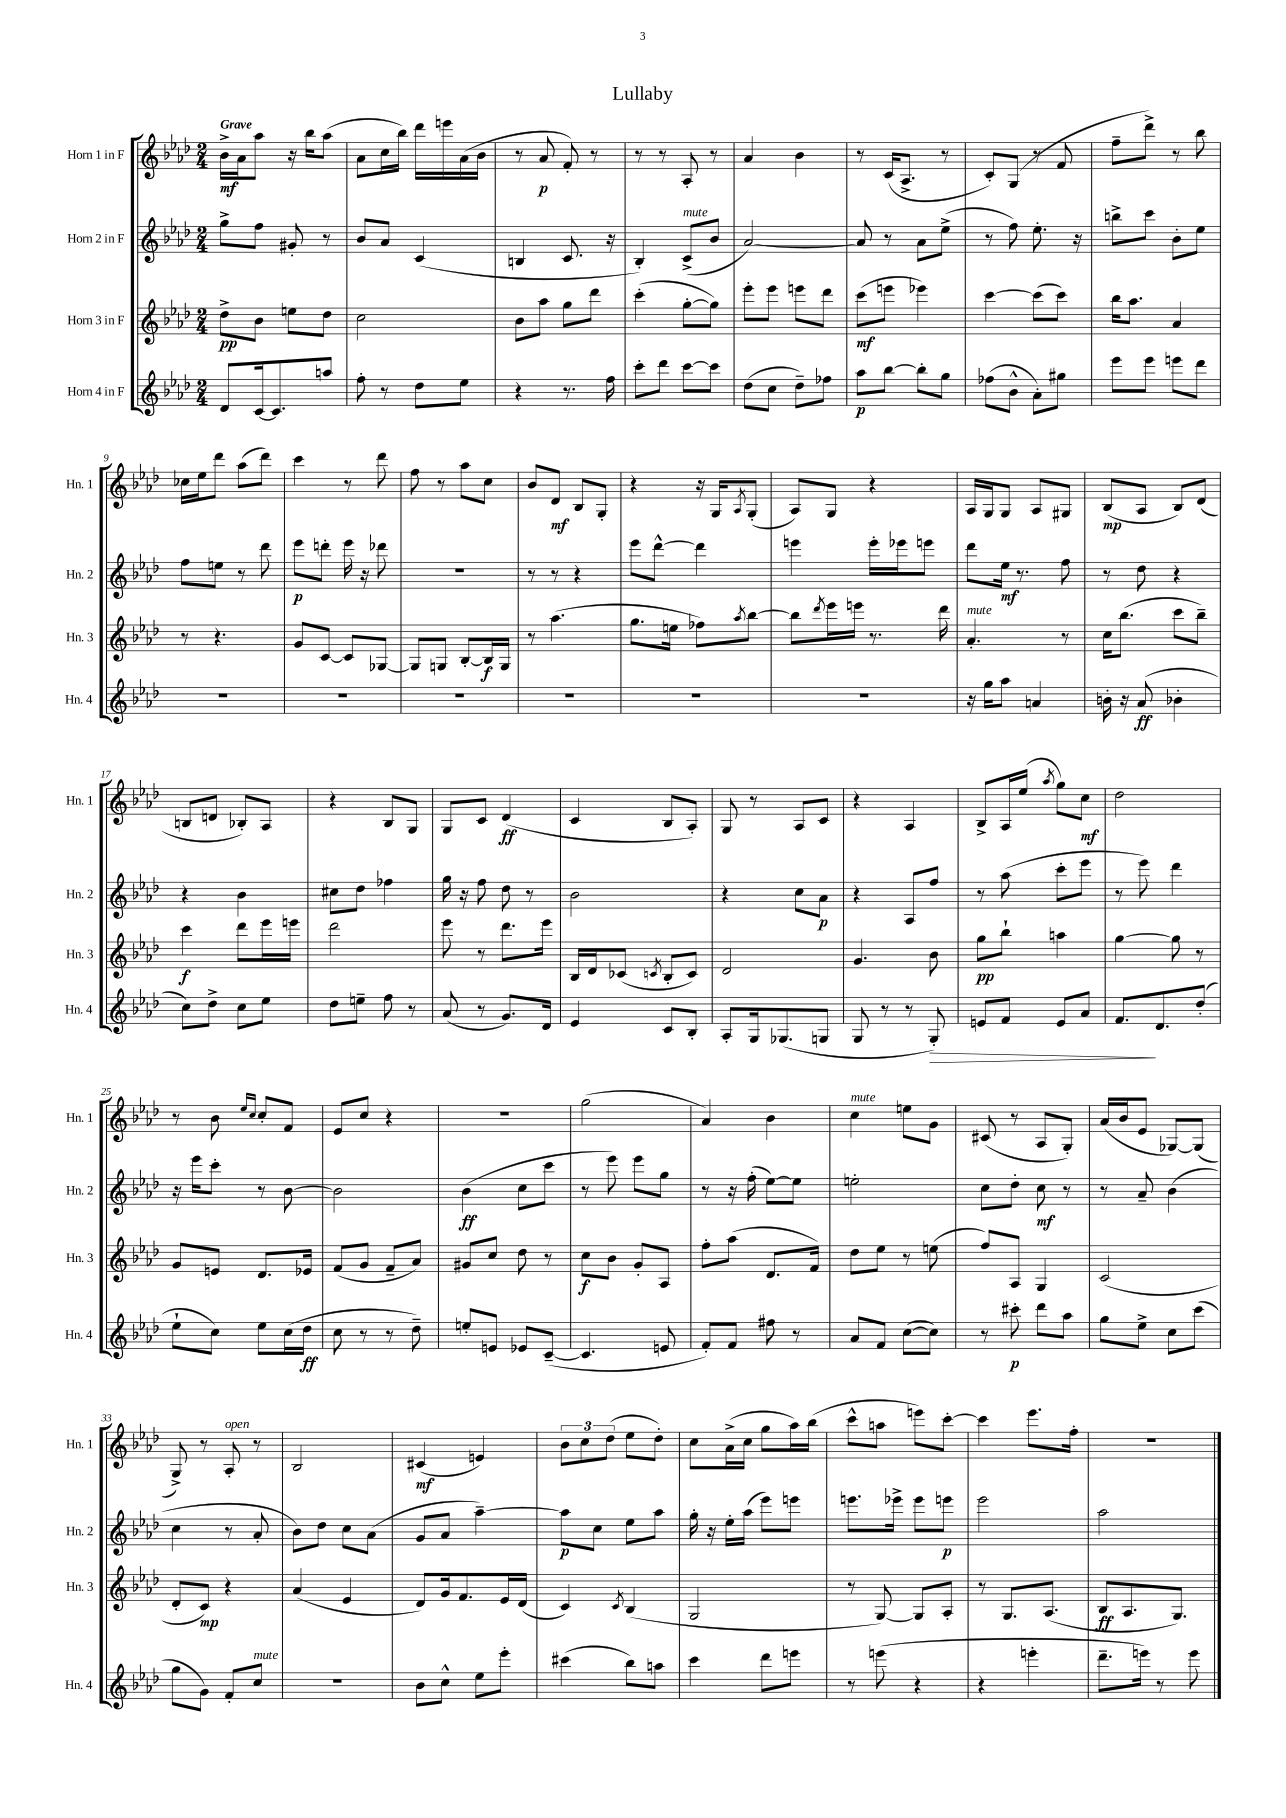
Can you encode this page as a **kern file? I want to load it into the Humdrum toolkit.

**kern	**kern	**kern	**kern
*staff4	*staff3	*staff2	*staff1
*clefG2	*clefG2	*clefG2	*clefG2
*k[b-e-a-d-]	*k[b-e-a-d-]	*k[b-e-a-d-]	*k[b-e-a-d-]
*M2/4	*M2/4	*M2/4	*M2/4
8d-/L	8dd-^\L	8gg^\L	16b-^\LL
.	.	.	16a-\J
[16c/k	8b-\J	8ff\J	8aa-\J
8.c/]	.	.	.
.	8ee\L	8g#'/	16r
.	.	.	16bb-\LK
8aa/J	8dd-\J	8r	(8aa-\J
=	=	=	=
8ff'\	2cc\	8b-/L	8a-\L
8r	.	8a-/J	16cc\L
.	.	.	16bb-\JJ)
8dd-\L	.	(4c/	16ddd-\LL
.	.	.	16eee\
8ee-\J	.	.	(16a-\
.	.	.	16b-\JJ
=	=	=	=
4r	8b-\L	4B/	8r
.	8aa-\J	.	8a-/
8.r	8gg\L	8.c/	8f'/)
.	8ddd-\J	.	8r
16ff\	.	16r	.
=	=	=	=
8ccc'\L	(4ccc'\	4B-'/)	8r
8ddd-\J	.	.	8r
[8ccc\L	[8gg'\L	(8c^/L	8A-'/
8ccc\]J	8gg\]J)	8b-/J	8r
=	=	=	=
(8dd-\L	8eee-'\L	[2a-/)	4a-/
8cc\J	8eee-\J	.	.
8dd-~\L)	8eee\L	.	4b-\
8ff-\J	8ddd-\J	.	.
=	=	=	=
8aa-\L	(8ccc\L	8a-/]	8r
[8bb-\J	8eee\J	8r	(16c/LK
.	.	.	8.A-^/J
8bb-'\]L	4eee-\)	8a-\L	.
8gg\J	.	(8ee-^\J	8r
=	=	=	=
(8ff-\L	[4ccc\	8r	8c'/L)
8b-^^\J	.	8ff\)	(8G/J
8a-'\L)	(8ccc\]L	8.ee-'\	8r
8gg#\J	8ccc\J)	.	8f/
.	.	16r	.
=	=	=	=
8eee-\L	16bb-\LK	8bb^\L	8ff~\L
.	8.aa-\J	.	.
8eee-\J	.	8ccc\J	8ddd-^\J)
8eee\L	4a-/	8b-'\L	8r
8ddd-\J	.	8ee-\J	8bb-\
=	=	=	=
2r	8r	8ff\L	16cc-\LL
.	.	.	16ee-\J
.	4.r	8ee\J	8ddd-\J
.	.	8r	(8aa-\L
.	.	8ddd-\	8ddd-\J)
=	=	=	=
2r	8g/L	8eee-\L	4ccc\
.	[8c/J	8ddd'\J	.
.	8c/]L	16eee-\	8r
.	.	16r	.
.	[8G-/J	8ddd-\	8ddd-\
=	=	=	=
2r	8G-/]L	2r	8ff\
.	8G/J	.	8r
.	[8B-'/L	.	8aa-\L
.	16B-/]L	.	8cc\J
.	16G/JJ	.	.
=	=	=	=
2r	8r	8r	8b-/L
.	(4.aa-\	8r	8d-/J
.	.	4r	8B-/L
.	.	.	8G'/J
=	=	=	=
2r	8.gg\L	8eee-\L	4r
.	.	[8ddd-^^\J	.
.	16ee\Jk	.	.
.	8ff-\L)	4ddd-\]	16r
.	.	.	16G/LK
.	8qaa-/	.	8qA-/
.	[8bb-\J	.	(8G'/J
=	=	=	=
2r	8bb-\]L	4eee\	8A-/L)
.	8qddd-/	.	.
.	16eee-\L	.	8G/J
.	16eee\JJ	.	.
.	8.r	16eee'\LL	4r
.	.	16eee-\J	.
.	.	8eee\J	.
.	16ddd-\	.	.
=	=	=	=
16r	4.a-'/	8ddd-\L	16A-/LL
16gg\LK	.	.	16G/J
8aa-\J	.	16ee-\Jk	8G/J
.	.	8.r	.
4a/	.	.	8A-/L
.	8r	8ff\	8G#/J
=	=	=	=
16b'\	16cc\LK	8r	(8B-/L
16r	(8.bb-\J	.	.
(8a-/	.	8dd-\	8A-/J
4b-'\	8ccc\L	4r	8B-/L)
.	8bb-~\J)	.	(8d-/J
=	=	=	=
8cc\L)	4ccc\	4r	8B/L
8dd-^\J	.	.	8d/J
8cc\L	8ddd-\L	4b-\	8B-'/L)
8ee-\J	16eee-\L	.	8A-/J
.	16eee\JJ	.	.
=	=	=	=
8dd-\L	2ddd-\	8cc#\L	4r
8ee~\J	.	8dd-\J	.
8ff\	.	4ff-\	8B-/L
8r	.	.	8G/J
=	=	=	=
(8a-/	8eee-\	16gg\	8G/L
.	.	16r	.
8r	8r	8ff\	8c/J
8.g/L)	8.ddd-\L	8dd-\	(4d-/
.	.	8r	.
16d-/Jk	16eee-\Jk	.	.
=	=	=	=
4e-/	16B-/LL	2b-\	4c/
.	16d-/J	.	.
.	(8c-/J	.	.
.	8qc/	.	.
8c/L	8B-'/L	.	8B-/L
8B-'/J	8c/J)	.	8A-'/J)
=	=	=	=
8A-'/L	2d-/	4r	8G/
16G/k	.	.	8r
(8.G-/	.	.	.
.	.	8cc\L	8A-/L
8G/J	.	8a-\J	8c/J
=	=	=	=
8G/	4.g/	4r	4r
8r	.	.	.
8r	.	8A-/L	4A-/
8G'/)	8b-\	8ff/J	.
=	=	=	=
8e/L	8gg\L	8r	8B-^/L
8f/J	8bb-`\J	(8aa-\	16A-/L
.	.	.	(16ee-/JJ
.	.	.	8qaa-/
8e/L	4aa\	8ccc'\L	8gg\L)
8a-/J	.	8eee-\J	8cc\J
=	=	=	=
8.f/L	[4gg\	8r	2dd-\
.	.	8eee-\)	.
8.d-/	.	.	.
.	8gg\]	4ddd-\	.
(8dd-'/J	8r	.	.
=	=	=	=
8ee-`\L	8g/L	16r	8r
.	.	16eee-\LK	.
8cc\J)	8e/J	8ccc'\J	8b-\
.	.	.	16qqee-/LL
.	.	.	16qqcc/JJ
8ee-\L	8.d-/L	8r	8cc'/L
(16cc\L	.	[8b-\	8f/J
16dd-\JJ	16e-/Jk	.	.
=	=	=	=
8cc\	(8f/L	2b-\]	8e-/L
8r	8g/J	.	8cc/J
8r	8f~/L	.	4r
8dd-~\)	8a-/J)	.	.
=	=	=	=
8ee'/L	8g#/L	(4b-\	2r
8e/J	8cc/J	.	.
8e-/L	8dd-\	8cc\L	.
([8c~/J	8r	8ccc\J	.
=	=	=	=
4.c/]	8cc\L	8r	(2gg\
.	8b-\J	8eee-\)	.
.	8g'/L	8eee-\L	.
8e/	8A-/J	8gg\J	.
=	=	=	=
8f'/L)	8ff'\L	8r	4a-/)
8f/J	(8aa-\J	16r	.
.	.	(16ff'\	.
8ff#\	8.d-/L	[8ee-\L)	4b-\
8r	.	8ee-\]J	.
.	16f/Jk)	.	.
=	=	=	=
8a-/L	8dd-\L	2ee'\	4cc\
8f/J	8ee-\J	.	.
([8cc\L	8r	.	8ee\L
8cc\]J)	(8ee\	.	8g\J
=	=	=	=
8r	8ff/L)	8cc\L	(8c#/
8ccc#'\	8A-/J	8dd-'\J	8r
8ddd-\L	4G/	8cc\	8A-/L
8aa-\J	.	8r	8G'/J)
=	=	=	=
8gg\L	(2c/	8r	(16a-/LL
.	.	.	16b-/J
8ee-^\J	.	8a-~/	8e-/J
8cc\L	.	(4b-\	[8G-/L)
(8ccc\J	.	.	(8G-/]J
=	=	=	=
8gg\L	8d-'/L	4cc\	8G^/)
8g\J)	8c/J)	.	8r
8f'/L	4r	8r	8A-'/
8cc/J	.	8a-'/	8r
=	=	=	=
2r	(4a-/	8b-\L)	2B-/
.	.	8dd-\J	.
.	4e-/	8cc\L	.
.	.	(8a-\J	.
=	=	=	=
8b-\L	8d-/L)	8g/L	(4c#/
8cc^^\J	16g/k	8a-/J	.
.	8.f/	.	.
8ee-\L	.	[4aa-~\)	4e/)
8eee-'\J	16e-/L	.	.
.	(16d-/JJ	.	.
=	=	=	=
(4ccc#\	4c/)	8aa-\]L	12b-\L
.	.	.	12cc\
.	.	8cc\J	.
.	.	.	(12dd-\J
.	8qc/	.	.
8bb-\L)	(4B-/	8ee-\L	8ee-\L
8aa\J	.	8aa-\J	8dd-'\J)
=	=	=	=
4ccc\	2G/	16gg'\	8cc\L
.	.	16r	.
.	.	16ee-'\LL	(16a-^\L
.	.	(16aa-\JJ	16cc\JJ
8ddd-\L	.	8eee-\L)	8gg\L
8eee\J	.	8eee\J	16aa-\L)
.	.	.	(16bb-\JJ
=	=	=	=
8r	8r	8.eee\L	8ccc^^\L
(8eee\	[8G/)	.	8aa\J
.	.	16eee-^\Jk	.
4r	8G/]L	8eee-\L	8eee\L)
.	8A-'/J	8eee\J	[8ccc'\J
=	=	=	=
4r	8r	2eee-\	4ccc\]
.	8.G/L	.	.
4eee'\	.	.	8.eee-\L
.	(8.A-/J	.	.
.	.	.	16ff'\Jk
=	=	=	=
8.ddd-~\L	8B-/L	2aa-\	2r
.	8.A-/	.	.
16eee\Jk)	.	.	.
8r	.	.	.
.	8.G/J)	.	.
8eee\	.	.	.
==	==	==	==
*-	*-	*-	*-
